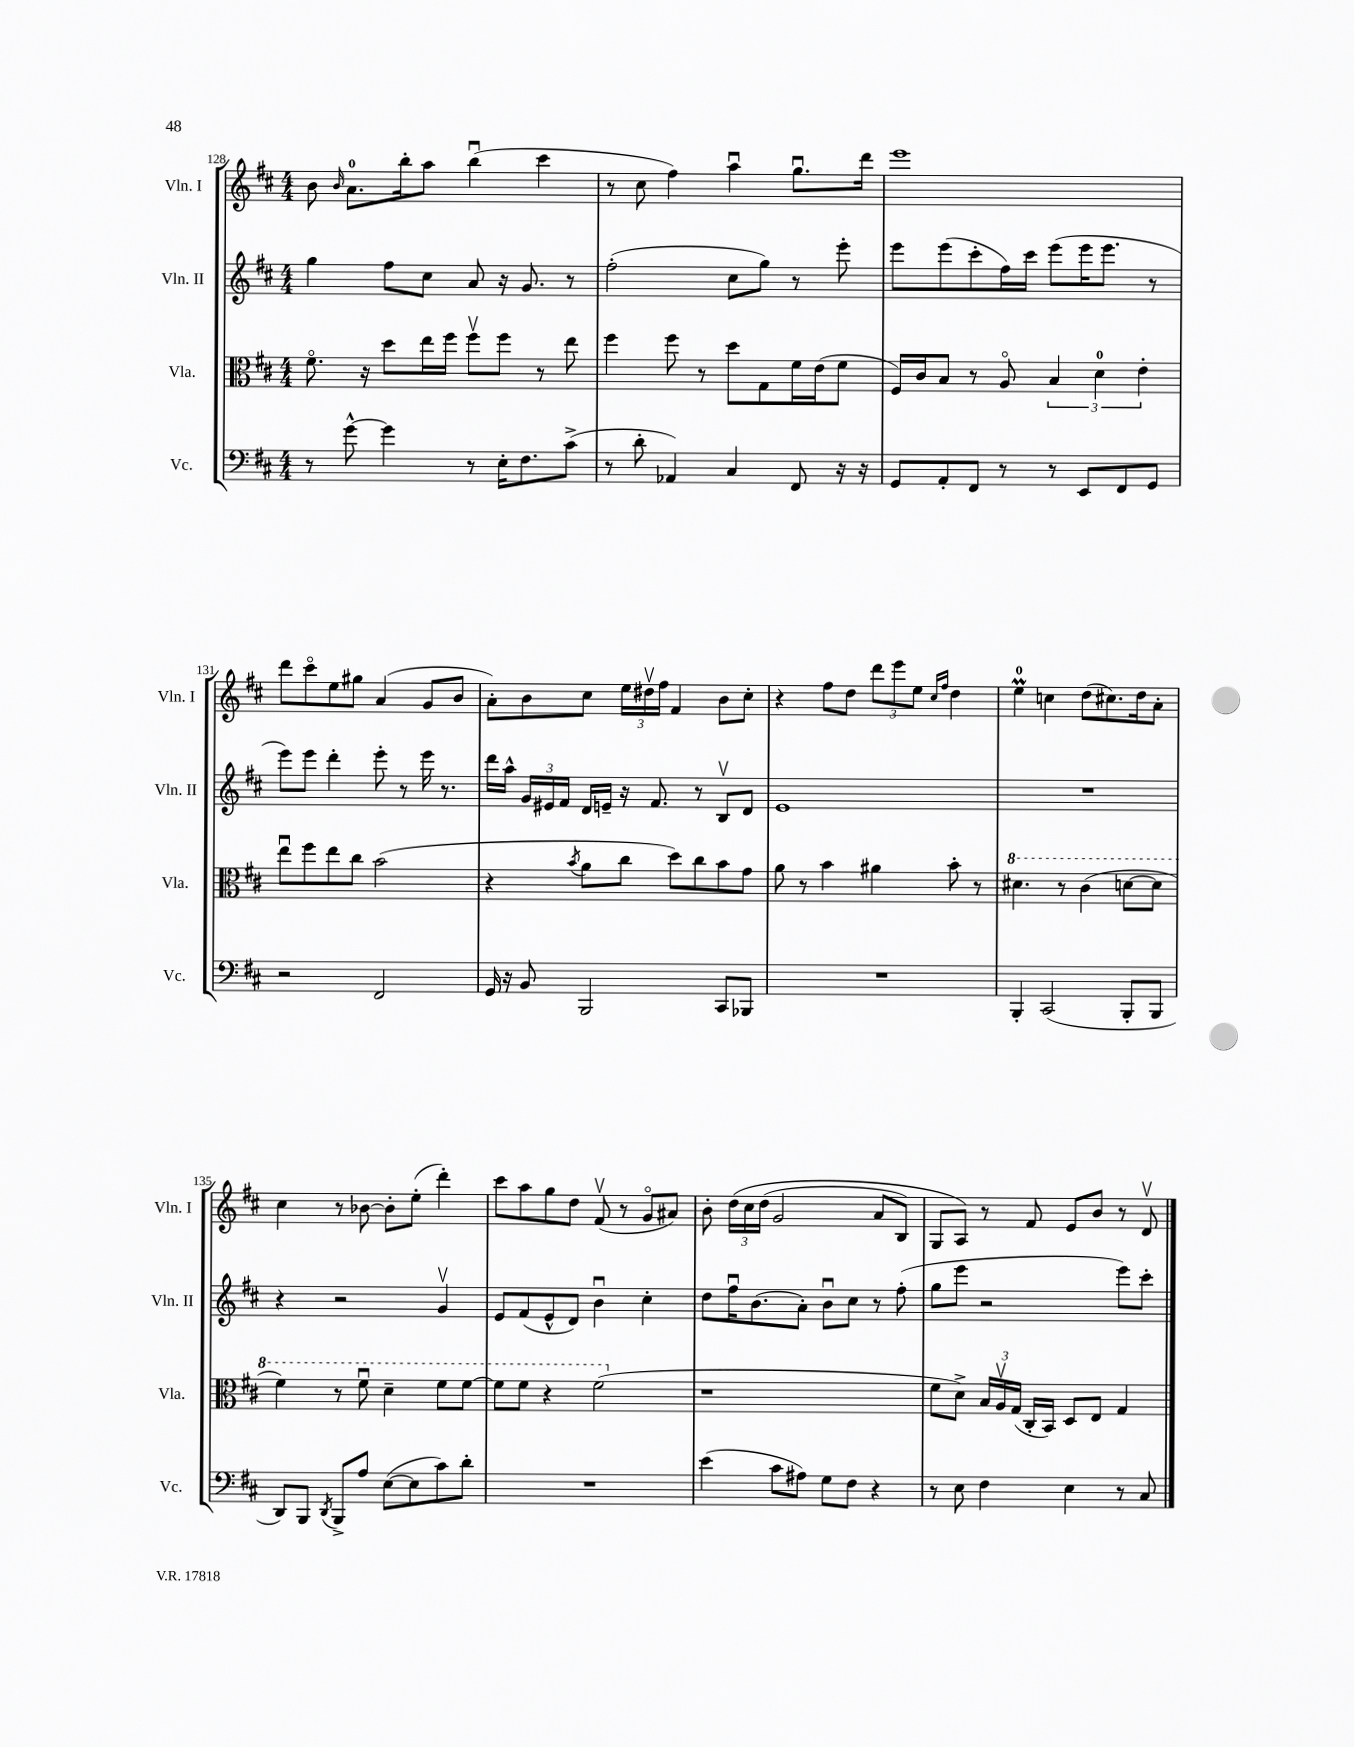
<<
\new StaffGroup <<
\new Staff = "s0" \with { instrumentName = "Vln. I" shortInstrumentName = "Vln. I" } {
    \clef treble \key d \major \numericTimeSignature \time 4/4
    \autoBeamOff b'8 \grace { b'16 } a'8.[-0 b''16-. a''8] b''4\downbow( cis'''4 |
    r8 cis''8 fis''4) a''4\downbow g''8.[\downbow d'''16] |
    e'''1 |
    d'''8[ cis'''8\flageolet e''8 gis''8] a'4( g'8[ b'8] |
    a'8[-.) b'8 cis''8] \tuplet 3/2 { e''16[ dis''16\upbow fis''16] } fis'4 b'8[ cis''8]-. |
    r4 fis''8[ d''8] \tuplet 3/2 { d'''8[ e'''8 e''8] } \grace { cis''16[ fis''16] } d''4 |
    e''4-0\prall c''4 d''8[( cis''8.) d''16 a'8]-. |
    cis''4 r8 bes'8~ bes'8[-. e''8]-.( d'''4-.) |
    cis'''8[ a''8 g''8 d''8] fis'8\upbow( r8 g'8[\flageolet ais'8]) |
    b'8-. \tuplet 3/2 { d''16[\( cis''16 d''16]( } g'2 a'8[ b8]) |
    g8[ a8]\) r8 fis'8 e'8[ b'8] r8 d'8\upbow \bar "|." |
}
\new Staff = "s1" \with { instrumentName = "Vln. II" shortInstrumentName = "Vln. II" } {
    \clef treble \key d \major \numericTimeSignature \time 4/4
    \autoBeamOff g''4 fis''8[ cis''8] a'8 r16 g'8. r8 |
    fis''2-.( cis''8[ g''8]) r8 e'''8-. |
    e'''8[ e'''8( cis'''8-. fis''16) cis'''16] e'''8[( e'''16 e'''8.] r8 |
    e'''8[) e'''8] d'''4-. e'''8-. r8 e'''16 r8. |
    d'''16[ a''16]-^ \tuplet 3/2 { g'16[ eis'16 fis'16] } d'16[ e'16]-- r16 fis'8. r8 b8[\upbow d'8] |
    e'1 |
    R1 |
    r4 r2 g'4\upbow |
    e'8[ fis'8( e'8-^ d'8]) b'4\downbow cis''4-. |
    d''8[ fis''16\downbow b'8.( a'8]-.) b'8[\downbow cis''8] r8 fis''8-.( |
    g''8[ e'''8] r2 e'''8[) cis'''8]-. \bar "|." |
}
\new Staff = "s2" \with { instrumentName = "Vla." shortInstrumentName = "Vla." } {
    \clef alto \key d \major \numericTimeSignature \time 4/4
    \autoBeamOff fis'8.\flageolet r16 d''8[ e''16 fis''16] fis''8[\upbow fis''8] r8 e''8 |
    fis''4 fis''8 r8 d''8[ g8 fis'16 e'16( fis'8] |
    fis16[) cis'16 b8] r8 a8\flageolet \tuplet 3/2 { b4 d'4-0 e'4-. } |
    e''8[\downbow fis''8 e''8 cis''8] b'2( |
    r4 \acciaccatura { b'8 } a'8[ cis''8] d''8[) cis''8 b'8 g'8] |
    a'8 r8 b'4 ais'4 b'8-. r8 |
    \ottava #1 dis''4. r8 cis''4( d''8[~ d''8] |
    fis''4) r8 fis''8\downbow d''4-- fis''8[ fis''8]~ |
    fis''8[ fis''8] r4 fis''2( \ottava #0 |
    r1 |
    fis'8[ d'8]->) \tuplet 3/2 { b16[ a16\upbow g16]( } cis16[-. b,16]) d8[ e8] g4 \bar "|." |
}
\new Staff = "s3" \with { instrumentName = "Vc." shortInstrumentName = "Vc." } {
    \clef bass \key d \major \numericTimeSignature \time 4/4
    \autoBeamOff r8 g'8~-^ g'4 r8 e16[-. fis8. cis'8]->( |
    r8 d'8-. aes,4) cis4 fis,8 r16 r16 |
    g,8[ a,8-. fis,8] r8 r8 e,8[ fis,8 g,8] |
    r2 fis,2 |
    g,16 r16 b,8 b,,2 cis,8[ bes,,8] |
    R1 |
    b,,4-. cis,2( b,,8[-. b,,8] |
    d,8[) b,,8] \acciaccatura { d,8 } b,,8[-> a8] e8[~( e8 cis'8) d'8]-. |
    R1 |
    e'4( cis'8[ ais8]) g8[ fis8] r4 |
    r8 e8 fis4 e4 r8 cis8 \bar "|." |
}
>>
>>
\layout { \context { \Score currentBarNumber = #128 } }
